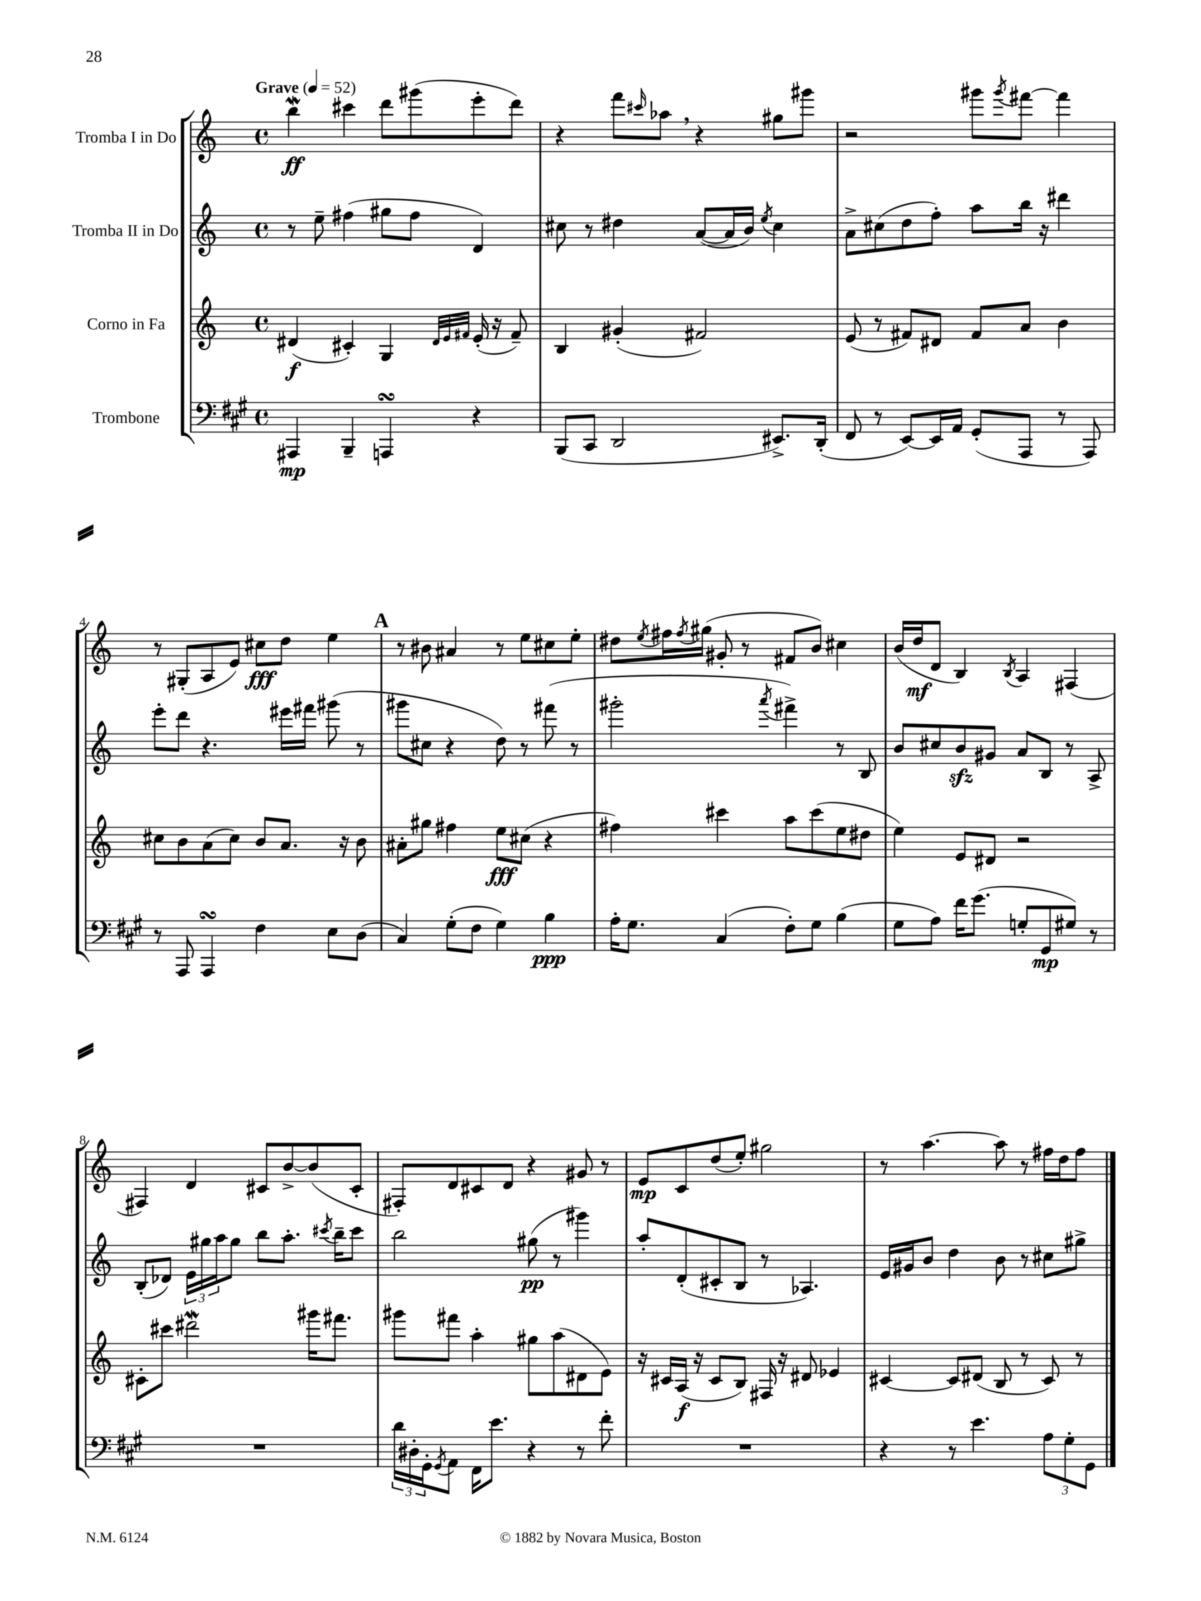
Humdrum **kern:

**kern	**kern	**kern	**kern
*staff4	*staff3	*staff2	*staff1
*clefF4	*clefG2	*clefG2	*clefG2
*k[f#c#g#]	*k[]	*k[]	*k[]
*M4/4	*M4/4	*M4/4	*M4/4
*met(c)	*met(c)	*met(c)	*met(c)
*MM52	*MM52	*MM52	*MM52
4AAA#	(4d#	8r	4bb
.	.	8ee~	.
4BBB~	4c#')	(4ff#	4ccc#
4AAA	4G	8gg#	8ddd
.	.	8ff#	(8ggg#
.	32qqd#	.	.
.	32qqe	.	.
.	32qqf#	.	.
4r	(16e'	4d)	8eee'
.	16r	.	.
.	8f#~)	.	8ddd)
=	=	=	=
(8BBB	4B	8cc#	4r
8CC#	.	8r	.
2DD	(4g#'	4dd#	8fff
.	.	.	16qqccc#
.	.	.	8aa-
.	2f#)	([8a	4r
.	.	16a]	.
.	.	16b)	.
.	.	8qee	.
8.EE#^)	.	4cc#	8gg#
.	.	.	8ggg#
(16DD'	.	.	.
=	=	=	=
8FF#	(8e	8a^	2r
8r	8r	(8cc#	.
[8EE)	8f#)	8dd	.
16EE]	8d#	8ff')	.
16AA	.	.	.
(8GG#'	8f#	8aa	8ggg#
.	.	.	8qggg#
8AAA	8a	16bb	[8fff#
.	.	16r	.
8r	4b	4ddd#	4fff#]
8AAA)	.	.	.
=	=	=	=
8r	8cc#	8eee'	8r
8AAA	8b	8ddd	(8G#'
4AAA	(8a	4.r	8A
.	8cc#)	.	8e)
4F#	8b	.	8cc#
.	8.a	16eee#	8dd
.	.	16fff#	.
8E	.	(8ggg#	4ee
.	16r	.	.
(8D	8b	8r	.
=	=	=	=
4C#)	8a#'	8ggg#	8r
.	8gg#	8cc#	8b#
(8G#'	4ff#	4r	4a#
8F#	.	.	.
4G#)	8ee	8dd)	8r
.	(8cc#	8r	8ee
4B	4r	(8fff#	8cc#
.	.	8r	8ee'
=	=	=	=
16A'	4ff#)	2ggg#'	8dd#
8.G#	.	.	.
.	.	.	8qee
.	.	.	16ff#
.	.	.	8qff#
.	.	.	(16gg#
(4C#	4ccc#	.	8g#'
.	.	.	8r
.	.	8qaaa	.
8F#')	8aa	4fff#^)	8f#
8G#	(8ccc#	.	8b)
(4B	8ee	8r	4cc#
.	8dd#	8B	.
=	=	=	=
8G#	4ee)	8b	(16b
.	.	.	16dd
8A)	.	8cc#	8d
16f#	8e	8b	4B)
(8.g#	.	.	.
.	8d#	8g#	.
.	.	.	8qB
8G'	2r	8a	4A
8GG#	.	8B	.
8G#)	.	8r	(4F#
8r	.	8A^	.
=	=	=	=
1r	8c#'	(8B'	4F#)
.	8ccc#	8d-)	.
.	2ddd#	24e	4d
.	.	24gg#	.
.	.	24aa	.
.	.	8gg#	.
.	.	8bb	8c#
.	.	8.aa'	[8b^
.	16ggg#	.	(8b]
.	.	8qccc#	.
.	8.fff#	16bb~	.
.	.	8ccc#	8c#'
=	=	=	=
24d	8ggg#	2bb	8F#')
24D#'	.	.	.
24GG#'	.	.	.
8qGG#	.	.	.
8AA	8fff#	.	8d
16FF#	4aa'	.	8c#
8.e	.	.	.
.	.	.	8d
4r	8gg#	(8gg#	4r
.	(8aa	8r	.
8r	8d#	4ggg#)	8g#
8f#'	8e)	.	8r
=	=	=	=
1r	16r	8aa'	8e
.	16c#	.	.
.	(16A	(8d'	8c
.	16r	.	.
.	8c#	8c#'	(8dd
.	8B)	8B	8ee')
.	16F#	8r	2gg#
.	16r	.	.
.	8d#	4.A-)	.
.	4e-	.	.
=	=	=	=
4r	[4c#	16e	8r
.	.	16g#	.
.	.	8b	[4.aa
8r	8c#]	4dd	.
4.e	(8d#	.	.
.	8B	8b	8aa]
.	8r	8r	8r
12A	8c#)	8cc#	16ff#
.	.	.	16dd
12G#'	.	.	.
.	8r	8gg#^	8ff#
12GG#	.	.	.
==	==	==	==
*-	*-	*-	*-
